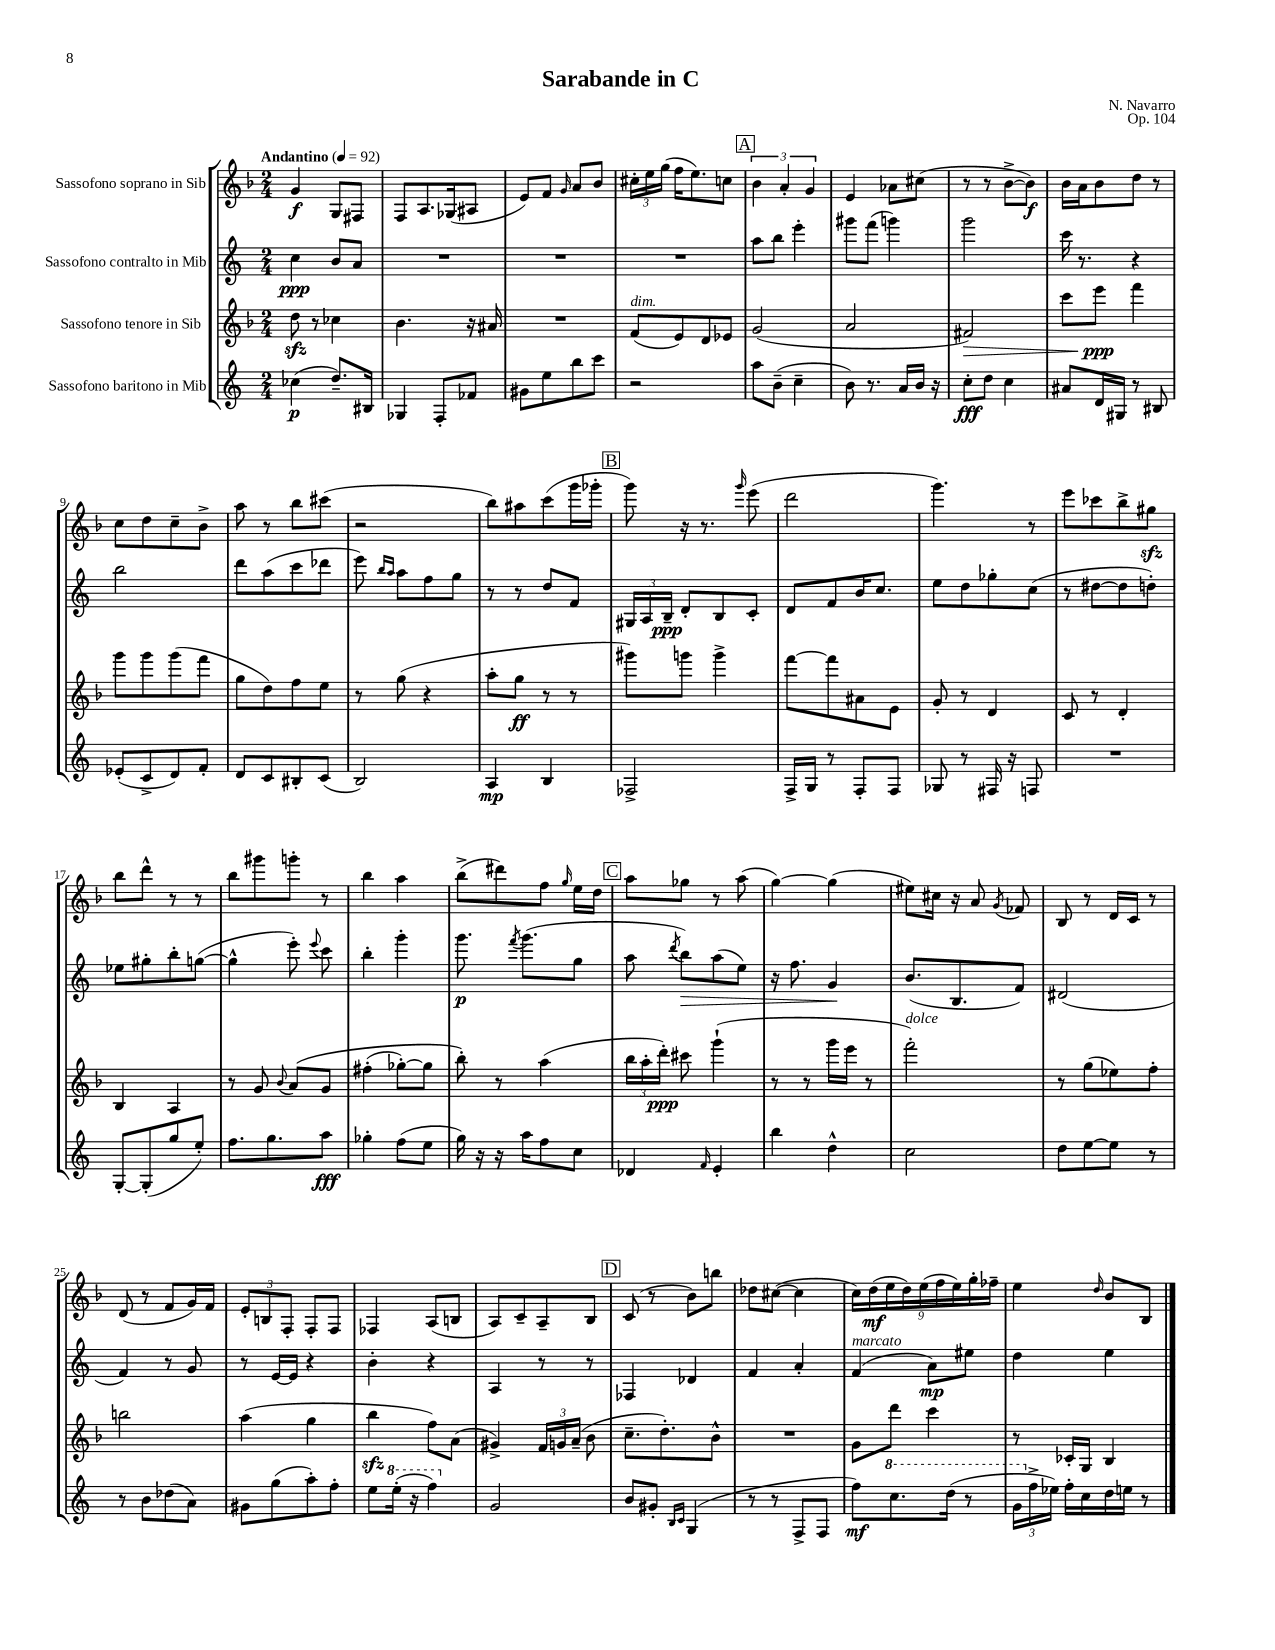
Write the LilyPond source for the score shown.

\header { title = "Sarabande in C" composer = "N. Navarro" opus = "Op. 104" }
<<
\new StaffGroup <<
\new Staff = "s0" \with { instrumentName = "Sassofono soprano in Sib" } {
    \clef treble \key f \major \numericTimeSignature \time 2/4 \tempo "Andantino" 4 = 92
    \autoBeamOff g'4\f g8[ fis8] |
    f8[ a8. ges16( ais8] |
    e'8[) f'8] \grace { g'16 } a'8[ bes'8] |
    \tuplet 3/2 { cis''16[-. e''16 g''16]( } f''16[ e''8.) c''8] |
    \mark \markup { \box "A" } \tuplet 3/2 { bes'4 a'4-. g'4 } |
    e'4 aes'8[ cis''8]( |
    r8 r8 bes'8[~-> bes'8]\f) |
    bes'16[ a'16 bes'8 d''8] r8 |
    c''8[ d''8 c''8-- bes'8]-> |
    a''8 r8 bes''8[ cis'''8]( |
    r2 |
    bes''8[) ais''8 c'''8( g'''16 ges'''16]-. |
    \mark \markup { \box "B" } g'''8) r16 r8. \grace { g'''16 } e'''8( |
    d'''2 |
    g'''4.) r8 |
    e'''8[ ces'''8 bes''8-> gis''8]\sfz |
    bes''8[ d'''8]-^ r8 r8 |
    bes''8[ gis'''8 g'''8]-. r8 |
    bes''4 a''4 |
    bes''8[->( dis'''8) f''8] \grace { g''16 } e''16[ d''16] |
    \mark \markup { \box "C" } a''8[ ges''8] r8 a''8( |
    g''4~) g''4( |
    eis''8[) cis''16] r16 a'8 \acciaccatura { g'8 } fes'8 |
    bes8 r8 d'16[ c'16] r8 |
    d'8( r8 f'8[ g'16) f'16] |
    \tuplet 3/2 { e'8[-. b8 f8]-. } f8[-. f8] |
    fes4 a8[( b8] |
    a8[) c'8-- a8-- bes8] |
    \mark \markup { \box "D" } c'8( r8 bes'8[) b''8] |
    des''8[ cis''8]~( cis''4 |
    \tuplet 9/8 { c''16[) d''16\mf( e''16 d''16) e''16( f''16 e''16) g''16-. fes''16]-- } |
    e''4 \grace { d''16 } bes'8[ bes8] \bar "|." |
}
\new Staff = "s1" \with { instrumentName = "Sassofono contralto in Mib" } {
    \clef treble \key c \major \numericTimeSignature \time 2/4
    \autoBeamOff c''4\ppp b'8[ a'8] |
    R2 |
    R2 |
    R2 |
    \mark \markup { \box "A" } a''8[ b''8] e'''4-. |
    gis'''8[ f'''8]( g'''4) |
    g'''2 |
    c'''16 r8. r4 |
    b''2 |
    d'''8[ a''8( c'''8 des'''8] |
    e'''8) \grace { b''16[ a''16] } a''8[ f''8 g''8] |
    r8 r8 d''8[ f'8] |
    \mark \markup { \box "B" } \tuplet 3/2 { gis16[ a16 b16]--\ppp } d'8[-. b8 c'8]-. |
    d'8[ f'8 b'16 c''8.] |
    e''8[ d''8 ges''8-. c''8]( |
    r8 dis''8[~ dis''8 d''8]-.) |
    ees''8[ gis''8-. b''8-. g''8]~( |
    g''4-^ e'''8-.) \appoggiatura { e'''8 } c'''8 |
    b''4-. g'''4-. |
    g'''8.\p \acciaccatura { f'''8 } g'''8.[( g''8] |
    \mark \markup { \box "C" } a''8 \acciaccatura { d'''8 } b''8[\>) a''8( e''8]) |
    r16 f''8. g'4\! |
    b'8.[( b8. f'8]) |
    dis'2( |
    f'4) r8 g'8 |
    r8 e'16[~ e'16] r4 |
    b'4-. r4 |
    a4 r8 r8 |
    \mark \markup { \box "D" } fes4 des'4 |
    f'4 a'4-. |
    f'4^\markup { \italic "marcato" }( a'8[\mp) eis''8] |
    d''4 e''4 \bar "|." |
}
\new Staff = "s2" \with { instrumentName = "Sassofono tenore in Sib" } {
    \clef treble \key f \major \numericTimeSignature \time 2/4
    \autoBeamOff d''8\sfz r8 ces''4 |
    bes'4. r16 ais'16 |
    R2 |
    f'8[^\markup { \italic "dim." }( e'8) d'8 ees'8] |
    \mark \markup { \box "A" } g'2( |
    a'2 |
    fis'2\>) |
    c'''8[ e'''8]\ppp\! f'''4 |
    g'''8[ g'''8 g'''8( f'''8] |
    g''8[ d''8) f''8 e''8] |
    r8 g''8( r4 |
    a''8[-. g''8]\ff r8 r8 |
    \mark \markup { \box "B" } gis'''8[) g'''8] g'''4-> |
    f'''8[~ f'''8 ais'8 e'8] |
    g'8-. r8 d'4 |
    c'8 r8 d'4-. |
    bes4 a4 |
    r8 g'8 \appoggiatura { bes'8 } a'8[\( g'8] |
    fis''4-.( ges''8[~-.) ges''8] |
    bes''8-.\) r8 a''4( |
    \mark \markup { \box "C" } \tuplet 3/2 { bes''16[ a''16-. d'''16]-.\ppp) } cis'''8 g'''4-!( |
    r8 r8 g'''16[ e'''16] r8 |
    f'''2-.^\markup { \italic "dolce" }) |
    r8 g''8[( ees''8) f''8]-. |
    b''2 |
    a''4( g''4 |
    bes''4\sfz f''8[) a'8]( |
    gis'4->) \tuplet 3/2 { f'16[ g'16 a'16]--( } bes'8 |
    \mark \markup { \box "D" } c''8.[-- d''8.-.) bes'8]-^ |
    R2 |
    g'8[ d'''8] c'''4 |
    r8 ces'16[-. g16] bes4 \bar "|." |
}
\new Staff = "s3" \with { instrumentName = "Sassofono baritono in Mib" } {
    \clef treble \key c \major \numericTimeSignature \time 2/4
    \autoBeamOff ces''4\p( d''8.[--) bis16] |
    ges4 f8[-. fes'8] |
    gis'8[ e''8 b''8 c'''8] |
    r2 |
    \mark \markup { \box "A" } a''8[ b'8]--( c''4-- |
    b'8) r8. a'16[ b'16] r16 |
    c''8[-.\fff d''8] c''4 |
    ais'8[ d'16 gis16] r8 bis8 |
    ees'8[-.( c'8-> d'8) f'8]-. |
    d'8[ c'8 bis8-. c'8]( |
    b2) |
    a4\mp b4 |
    \mark \markup { \box "B" } fes2-> |
    f16[-> g16] r8 f8[-. f8] |
    ges8 r8 fis16 r16 f8 |
    R2 |
    g8[~-. g8-.( g''8 e''8]-.) |
    f''8.[ g''8. a''8]\fff |
    ges''4-. f''8[( e''8] |
    g''16) r16 r16 a''16[ f''8 c''8] |
    \mark \markup { \box "C" } des'4 \grace { f'16 } e'4-. |
    b''4 d''4-^ |
    c''2 |
    d''8[ e''8~ e''8] r8 |
    r8 b'8[ des''8( a'8]) |
    gis'8[ g''8( a''8-.) f''8]-. |
    e''8[ \ottava #1 e'''16]-.( r16 f'''4) \ottava #0 |
    g'2 |
    \mark \markup { \box "D" } b'8[ gis'8]-. \grace { b16[ c'16] } g4( |
    r8 r8 f8[-> f8] |
    f''8[\mf) \ottava #1 c'''8. d'''16]( r8 |
    \tuplet 3/2 { g''16[ \ottava #0 f''16-> ees''16]) } f''16[-. c''16 d''16 e''16] r8 \bar "|." |
}
>>
>>
